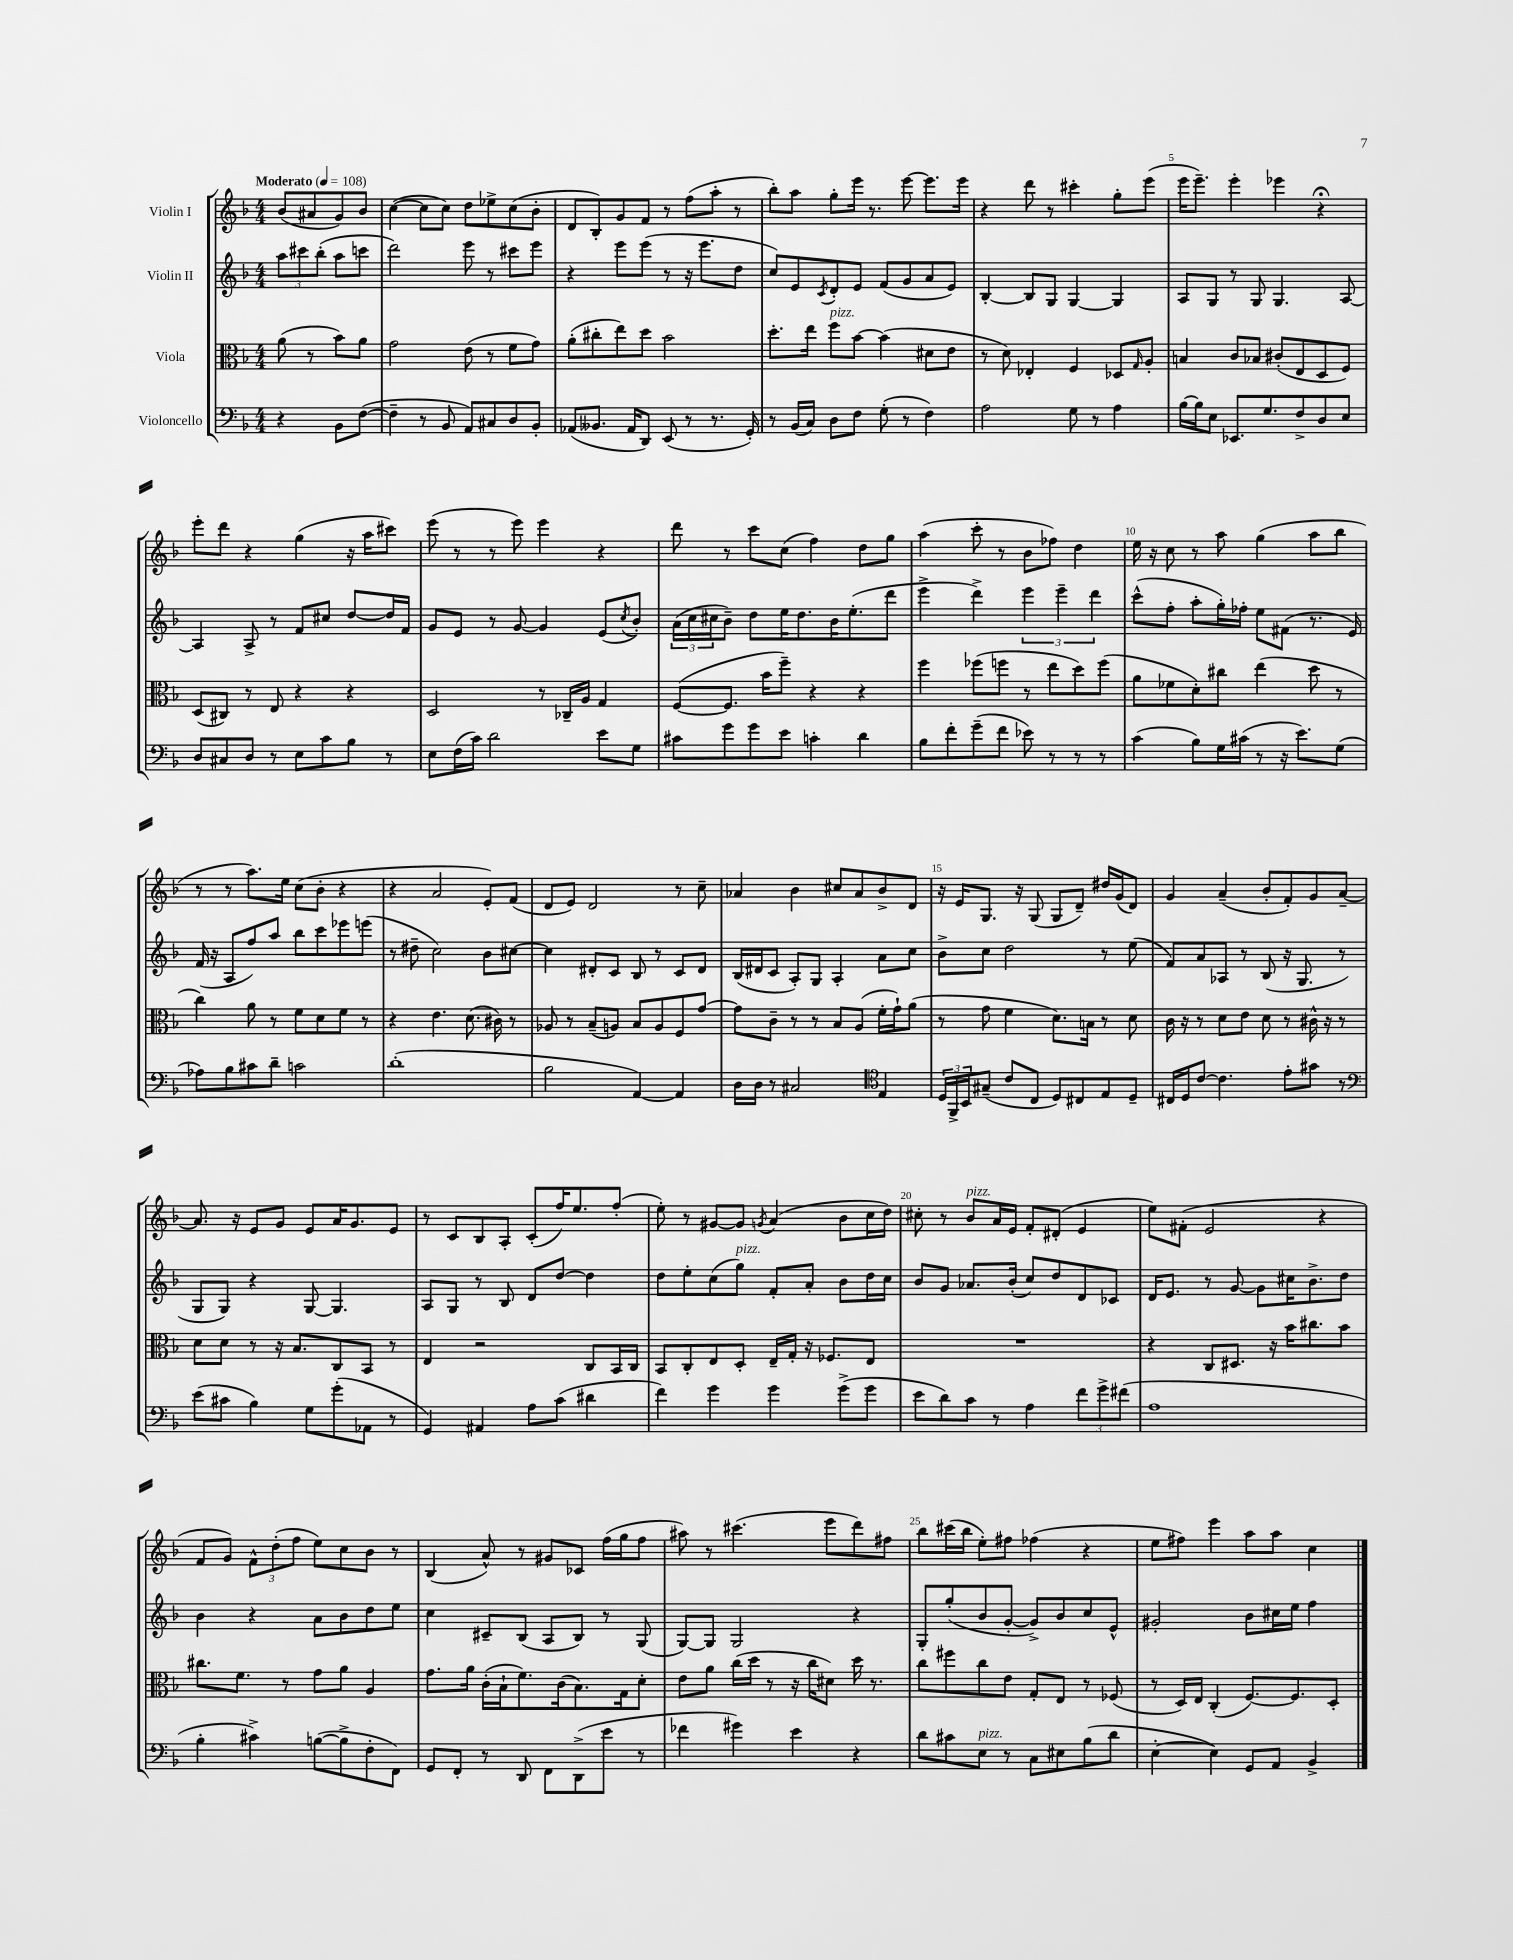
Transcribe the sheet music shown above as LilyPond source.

<<
\new StaffGroup <<
\new Staff = "s0" \with { instrumentName = "Violin I" } {
    \clef treble \key f \major \numericTimeSignature \time 4/4 \partial 2 \tempo "Moderato" 4 = 108
    bes'8( ais'8 g'8) bes'8 |
    c''4~( c''8 c''8) d''8 ees''8-> c''8( bes'8-. |
    d'8 bes8-.) g'8 f'8 r8 f''8( a''8-. r8 |
    bes''8-.) a''8 g''8-. e'''16 r8. e'''8~ e'''8. e'''16 |
    r4 d'''8 r8 cis'''4-. g''8-. e'''8( |
    e'''16 e'''8.--) e'''4-. ees'''4 r4\fermata |
    e'''8-. d'''8 r4 g''4( r16 a''16 cis'''8) |
    e'''8( r8 r8 e'''8) e'''4 r4 |
    d'''8 r8 c'''8 c''8( f''4) d''8 g''8 |
    a''4( c'''8-. r8 bes'8 fes''8) d''4 |
    e''16 r16 c''8 r8 a''8 g''4( a''8 bes''8 |
    r8 r8 a''8.) e''16 c''8( bes'8-. r4 |
    r4 a'2 e'8-.) f'8( |
    d'8 e'8) d'2 r8 c''8-- |
    aes'4 bes'4 cis''8 aes'8 bes'8-> d'8 |
    r16 e'16 g8. r16 g8( g8 d'8--) dis''16 g'16( d'8) |
    g'4 a'4--( bes'8-. f'8-.) g'8 a'8~-- |
    a'8. r16 e'8 g'8 e'8 a'16 g'8. e'8 |
    r8 c'8 bes8 a8-. c'8-.( f''16) e''8. f''8-.( |
    e''8-.) r8 gis'8~ gis'8 \acciaccatura { g'8 } a'4( bes'8 c''16 d''16) |
    cis''8-. r8 bes'8^\markup { \italic "pizz." } a'16 e'16 f'8-. dis'8-.( e'4 |
    e''8) fis'8-.( e'2 r4 |
    f'8 g'8) \tuplet 3/2 { f'8-^ d''8-.( f''8 } e''8) c''8 bes'8 r8 |
    bes4( a'8-^) r8 gis'8 ces'8 f''16( g''16 f''8 |
    ais''8) r8 cis'''4.( e'''8 d'''8) fis''8 |
    bes''8 cis'''16( bes''16 e''8-.) fis''8 fes''4( r4 |
    e''8 fis''8) e'''4 a''8 a''8 c''4 \bar "|." |
}
\new Staff = "s1" \with { instrumentName = "Violin II" } {
    \clef treble \key f \major \numericTimeSignature \time 4/4 \partial 2
    \tuplet 3/2 { a''8 cis'''8 bes''8-.( } a''8 c'''8 |
    d'''2) e'''8 r8 cis'''8 e'''8 |
    r4 e'''8 e'''8( r8 r16 e'''8. d''8 |
    c''8) e'8 \acciaccatura { c'8 } d'8-. e'8 f'8( g'8 a'8 e'8) |
    bes4~-. bes8 g8 g4~ g4 |
    a8 g8 r8 g8 g4. a8~ |
    a4 a8-> r8 f'8 cis''8 d''8~ d''16 f'16 |
    g'8 e'8 r8 g'8~ g'4 e'8( \acciaccatura { c''8 } bes'8-.) |
    \tuplet 3/2 { a'16( c''16 cis''16 } bes'8--) d''8 e''16 d''8. bes'16 e''8.-.( d'''8 |
    e'''4-> d'''4->) \tuplet 3/2 { e'''4 e'''4-- d'''4 } |
    c'''8-^( f''8-. a''8-. g''16-.) fes''16-. e''8 fis'8( r8. e'16) |
    f'16( r16 a8 f''8) a''8 bes''8 c'''8 ees'''8 e'''8( |
    r8 dis''8-- c''2) bes'8 cis''8~ |
    cis''4 dis'8-. c'8 bes8 r8 c'8 dis'8 |
    bes16( dis'16 c'8 a8-.) g8 a4-. a'8 c''8 |
    bes'8-> c''8 d''2 r8 e''8( |
    f'8) a'8 aes8 r8 bes8( r16 g8. r8 |
    g8 g8) r4 g8~ g4. |
    a8 g8 r8 bes8 d'8 d''8~ d''4 |
    d''8 e''8-. c''8( g''8^\markup { \italic "pizz." }) f'8-. a'8-. bes'8 d''16 c''16 |
    bes'8 g'8 aes'8. bes'16-.( c''8) d''8 d'8 ces'8 |
    d'16 e'8. r8 g'8~ g'8 cis''16 bes'8.-> d''8 |
    bes'4 r4 a'8 bes'8 d''8 e''8 |
    c''4 cis'8-- bes8( a8 bes8) r8 g8( |
    g8~) g8 g2 r4 |
    g8-. g''8-.( bes'8 g'8~-. g'8->) bes'8 c''8 e'8-^ |
    gis'2-. bes'8 cis''16 e''16 f''4 \bar "|." |
}
\new Staff = "s2" \with { instrumentName = "Viola" } {
    \clef alto \key f \major \numericTimeSignature \time 4/4 \partial 2
    a'8( r8 bes'8) a'8 |
    g'2 e'8( r8 f'8 g'8) |
    a'8-.( cis''8-. e''8) d''8 bes'2 |
    d''8.-. e''16 f''8^\markup { \italic "pizz." } bes'8~ bes'4( dis'8 e'8 |
    r8 d'8) ees4-. f4 des8 \grace { g16 } a8-. |
    b4 c'8 bes8 cis'8-.( e8 d8 f8) |
    d8( cis8) r8 e8 r4 r4 |
    d2 r8 ces16-- a16 g4 |
    f8~( f8. bes'16 f''8--) r4 r4 |
    f''4 fes''8( f''8 r8 e''8 d''8) f''8( |
    a'8 fes'8 d'8-.) cis''8 e''4( d''8 r8 |
    c''4) a'8 r8 f'8 d'8 f'8 r8 |
    r4 e'4. d'8.( cis'16) r8 |
    aes8 r8 bes8--( a8) bes8 a8 f8 g'8~ |
    g'8 c'8-- r8 r8 bes8 a8( f'16-. g'16-!) a'8( |
    r8 g'8 f'4 d'8.) b16 r8 d'8 |
    c'16 r16 r8 d'8 e'8 d'8 r8 cis'16-^ r16 r8 |
    d'8 d'8 r8 r16 bes8. c8 bes,8 r8 |
    e4 r2 c8 bes,16 c16 |
    bes,8 c8-. e8 d8-. e16-- g16-. r16 fes8. e8 |
    R1 |
    r4 c8 dis8. r16 bes'16 cis''8. bes'8 |
    cis''8. f'8. r8 g'8 a'8 a4 |
    g'8. a'16 c'16-.( bes16-! f'8.) c'16( bes8.) g16 d'8-. |
    e'8 a'8 c''16( d''16 r8 r16 c''16 dis'8) d''16 r8. |
    c''8 fis''8 c''8 e'8 g8-. e8 r8 fes8( |
    r8 d16) e16 c4-.( f8.~) f8. d8-. \bar "|." |
}
\new Staff = "s3" \with { instrumentName = "Violoncello" } {
    \clef bass \key f \major \numericTimeSignature \time 4/4 \partial 2
    r4 bes,8 f8~( |
    f4-- r8 bes,8 a,8) cis8 d8 bes,8-. |
    aes,8( beses,8. aes,16 d,8) e,8( r8 r8. g,16-.) |
    r8 bes,16( c16) d8 f8 g8-.( r8 f4) |
    a2 g8 r8 a4 |
    bes16~ bes16 e8 ees,8. g8. f8-> d8 e8 |
    d8 cis8 d8 r8 e8 c'8 bes8 r8 |
    e8 f16( c'16) d'2 e'8 g8 |
    cis'8 g'8 g'8 e'8 c'4-. d'4 |
    bes8 f'8-. g'8--( f'8 ees'8) r8 r8 r8 |
    c'4( bes8) g16 cis'16( r8 r16 e'8.) g8( |
    aes8) bes8 cis'8 d'8-- c'2 |
    d'1-.( |
    bes2 a,4~) a,4 |
    d16 d16 r8 cis2 \clef tenor e4 |
    \tuplet 3/2 { d16 f,16-> bes,16 } gis8--( c'8 c8 d8) cis8 e8 d8-- |
    cis16 d16 c'8~ c'4. e'8-. gis'8 r8 |
    \clef bass e'8( cis'8 bes4) g8 g'8-.( aes,8 r8 |
    g,4) ais,4 a8 c'8( dis'4 |
    f'4) g'4 g'4 g'8->( g'8 |
    e'8 d'8) c'8 r8 a4 \tuplet 3/2 { f'8 g'8-> fis'8( } |
    a1 |
    bes4-. cis'4->) b8~( b8-> f8-. f,8) |
    g,8 f,8-. r8 d,8 f,8 d,8->( e'8 r8 |
    fes'4 gis'4) e'4 r4 |
    d'8 cis'8 e8^\markup { \italic "pizz." } r8 c8 eis8 bes8( d'8 |
    e4~-. e4) g,8 a,8 bes,4-> \bar "|." |
}
>>
>>
\layout { \context { \Score \override BarNumber.break-visibility = ##(#f #t #t) barNumberVisibility = #(every-nth-bar-number-visible 5) } }
